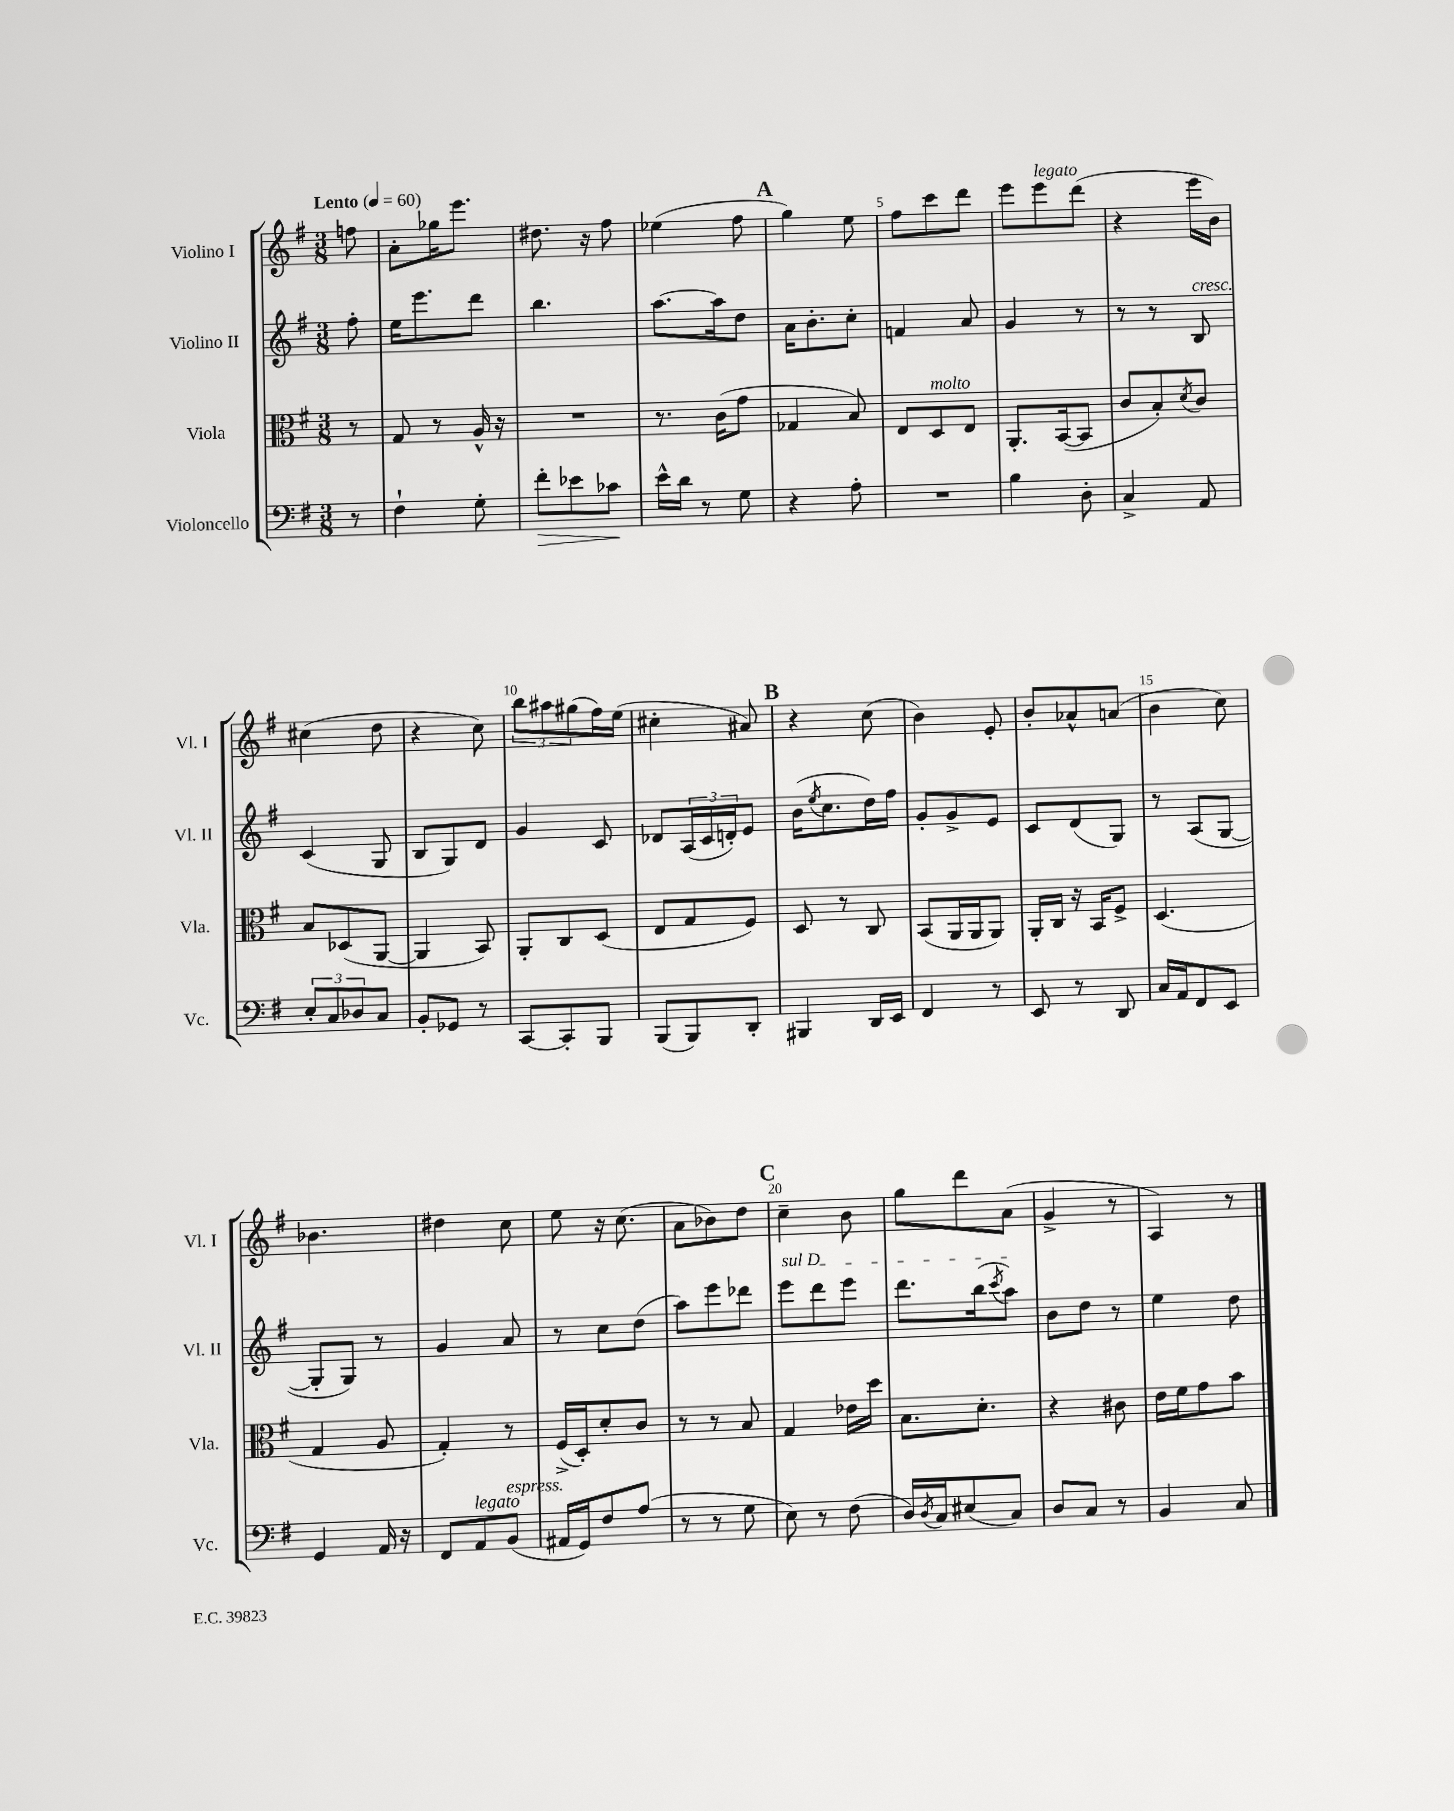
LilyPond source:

<<
\new StaffGroup <<
\new Staff = "s0" \with { instrumentName = "Violino I" shortInstrumentName = "Vl. I" } {
    \clef treble \key g \major \numericTimeSignature \time 3/8 \partial 8 \tempo "Lento" 4 = 60
    f''8 |
    a'8-. ges''16 e'''8. |
    dis''8. r16 fis''8 |
    ees''4( fis''8 |
    \mark \markup { \bold "A" } g''4) e''8 |
    fis''8 c'''8 d'''8 |
    e'''8 e'''8^\markup { \italic "legato" } d'''8( |
    r4 e'''16 b'16) |
    cis''4( d''8 |
    r4 c''8) |
    \tuplet 3/2 { b''8 ais''8 gis''8( } fis''16) e''16( |
    cis''4-. ais'8) |
    \mark \markup { \bold "B" } r4 c''8( |
    b'4) e'8-. |
    b'8-. aes'8-^ a'8( |
    b'4 c''8) |
    bes'4. |
    dis''4 c''8 |
    e''8 r16 c''8.( |
    a'8 bes'8) d''8 |
    \mark \markup { \bold "C" } c''4-- b'8 |
    g''8 d'''8 a'8( |
    g'4-> r8 |
    a4) r8 \bar "|." |
}
\new Staff = "s1" \with { instrumentName = "Violino II" shortInstrumentName = "Vl. II" } {
    \clef treble \key g \major \numericTimeSignature \time 3/8 \partial 8
    fis''8-. |
    e''16 e'''8. d'''8 |
    b''4. |
    a''8.~ a''16 d''8 |
    \mark \markup { \bold "A" } a'16 b'8.-. c''8-. |
    f'4 a'8 |
    g'4 r8 |
    r8 r8 b8^\markup { \italic "cresc." } |
    c'4( g8 |
    b8 g8) d'8 |
    g'4 c'8 |
    des'8 \tuplet 3/2 { a16( c'16 d'16-.) } e'8 |
    \mark \markup { \bold "B" } b'16( \acciaccatura { e''8 } c''8. d''16) fis''16 |
    g'8-. g'8-> e'8 |
    c'8 d'8( g8) |
    r8 a8( g8~ |
    g8-. g8) r8 |
    g'4 a'8 |
    r8 c''8 d''8( |
    a''8) e'''8 des'''8 |
    \mark \markup { \bold "C" } \once \override TextSpanner.bound-details.left.text = \markup { \italic "sul D" } e'''8\startTextSpan d'''8 e'''8 |
    d'''8. b''16( \acciaccatura { c'''8 } a''8\stopTextSpan) |
    b'8 d''8 r8 |
    e''4 d''8 \bar "|." |
}
\new Staff = "s2" \with { instrumentName = "Viola" shortInstrumentName = "Vla." } {
    \clef alto \key g \major \numericTimeSignature \time 3/8 \partial 8
    r8 |
    g8 r8 a16-^ r16 |
    R4. |
    r8. c'16( g'8 |
    \mark \markup { \bold "A" } ges4 b8) |
    e8 d8^\markup { \italic "molto" } e8 |
    a,8.-. b,16~( b,8 |
    c'8 b8-.) \acciaccatura { d'8 } c'8 |
    b8 des8( a,8~ |
    a,4 b,8) |
    a,8-. c8 d8( |
    e8 g8 fis8) |
    \mark \markup { \bold "B" } d8 r8 c8 |
    b,8( a,16 a,16 a,8) |
    a,16-. c16 r16 b,16 fis8-> |
    d4.( |
    g4 a8 |
    g4-.) r8 |
    fis16->( d16-.) d'8-. c'8 |
    r8 r8 b8 |
    \mark \markup { \bold "C" } g4 ees'16 d''16 |
    b8. d'8.-. |
    r4 cis'8 |
    e'16 fis'16 g'8 b'8 \bar "|." |
}
\new Staff = "s3" \with { instrumentName = "Violoncello" shortInstrumentName = "Vc." } {
    \clef bass \key g \major \numericTimeSignature \time 3/8 \partial 8
    r8 |
    fis4-! g8-. |
    fis'8-.\> ees'8 ces'8\! |
    e'16-^ d'16 r8 g8 |
    \mark \markup { \bold "A" } r4 a8-. |
    R4. |
    b4 d8-. |
    c4-> a,8 |
    \tuplet 3/2 { e8-. c8 des8 } c8 |
    b,8-. ges,8 r8 |
    c,8~ c,8-. b,,8 |
    b,,8( b,,8) d,8-. |
    \mark \markup { \bold "B" } bis,,4 d,16 e,16 |
    fis,4 r8 |
    e,8 r8 d,8 |
    c16 a,16 fis,8 e,8 |
    g,4 a,16 r16 |
    fis,8 a,8^\markup { \italic "legato" } b,8^\markup { \italic "espress." }( |
    ais,16 g,16) fis8 a8( |
    r8 r8 g8 |
    \mark \markup { \bold "C" } e8) r8 fis8( |
    d16) \acciaccatura { d8 } c16 eis8( c8) |
    d8 c8 r8 |
    b,4 c8 \bar "|." |
}
>>
>>
\layout { \context { \Score \override BarNumber.break-visibility = ##(#f #t #t) barNumberVisibility = #(every-nth-bar-number-visible 5) } }
